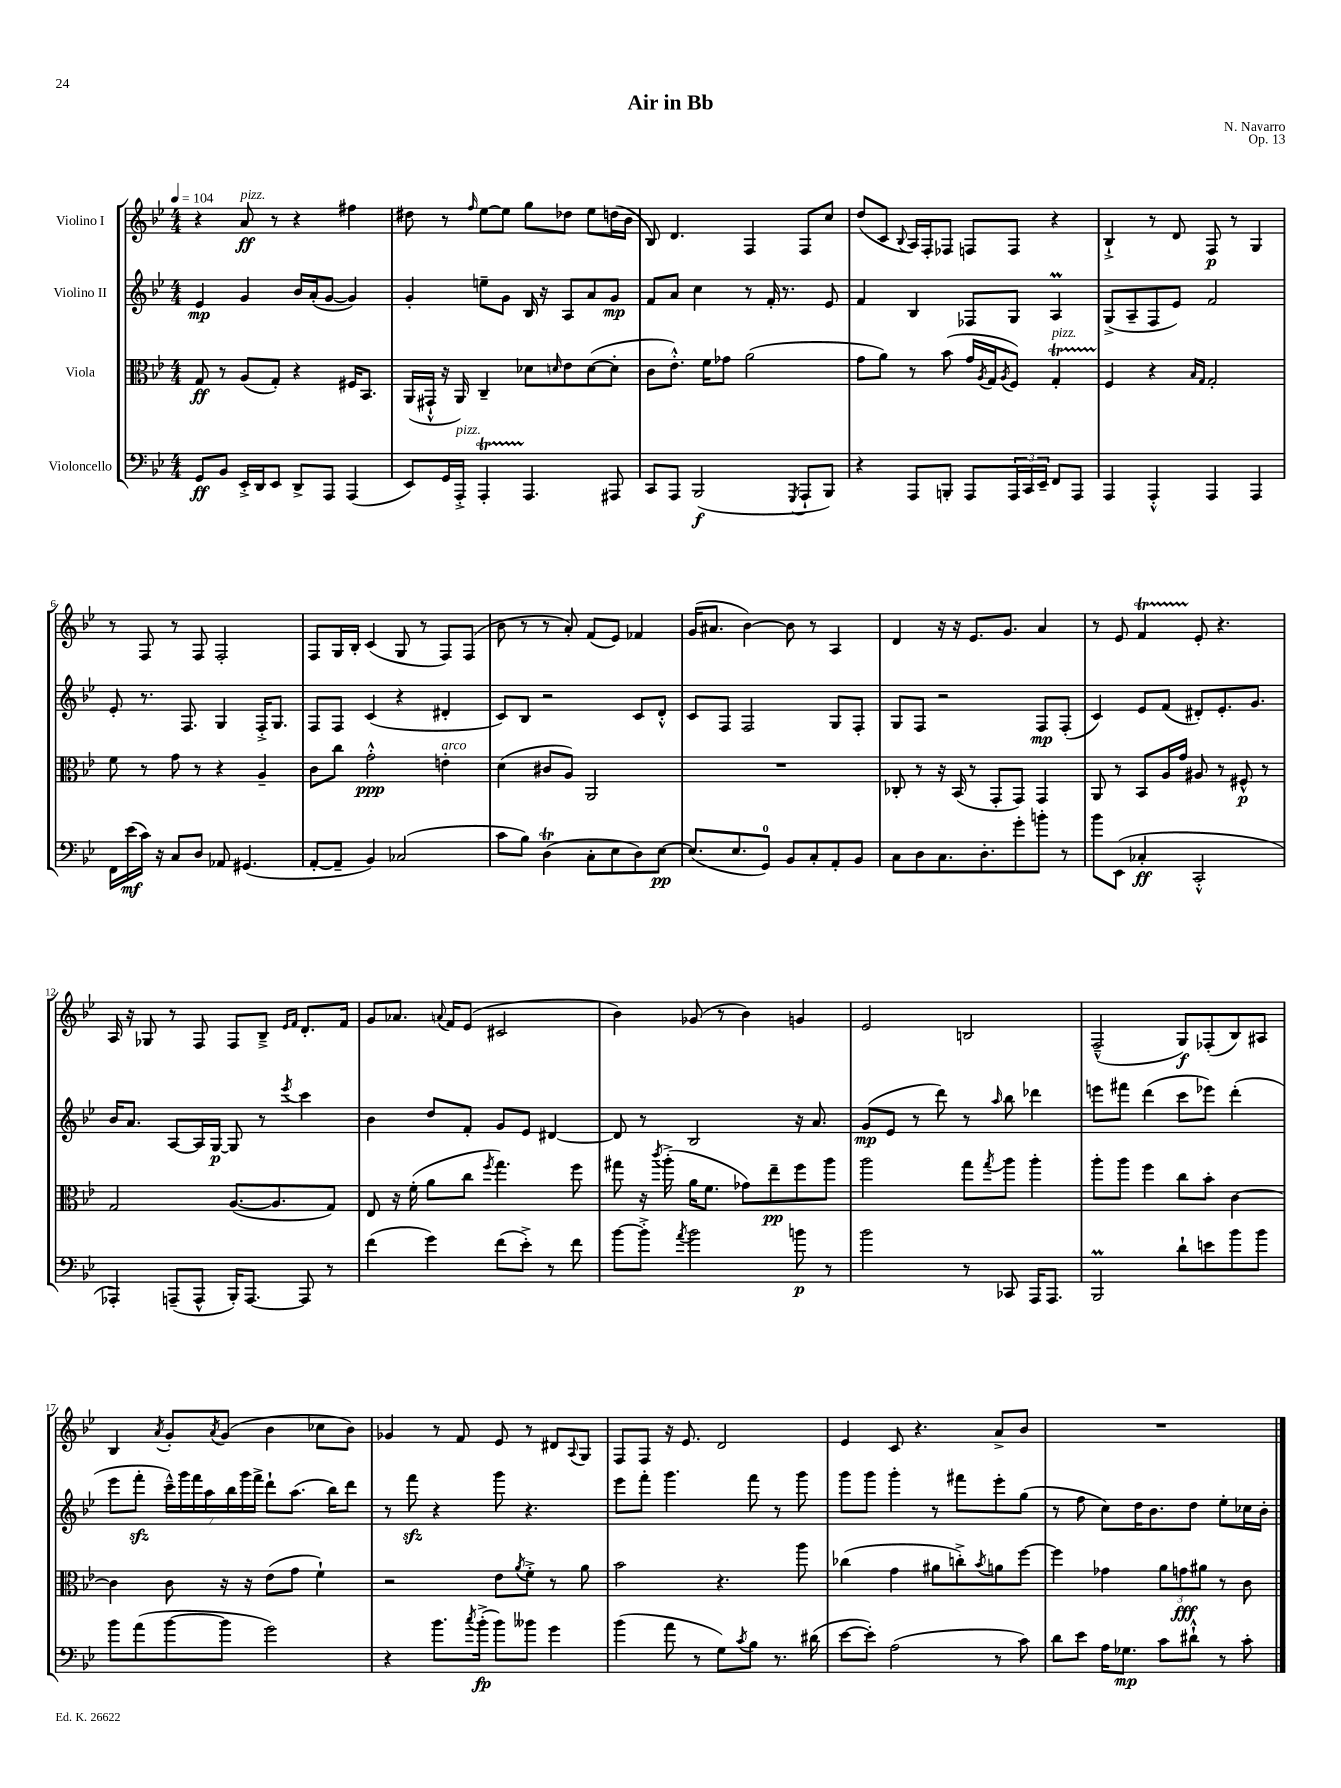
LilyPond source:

\header { title = "Air in Bb" composer = "N. Navarro" opus = "Op. 13" }
<<
\new StaffGroup <<
\new Staff = "s0" \with { instrumentName = "Violino I" } {
    \clef treble \key bes \major \numericTimeSignature \time 4/4 \tempo 4 = 104
    r4 a'8\ff^\markup { \italic "pizz." } r8 r4 fis''4 |
    dis''8 r8 \grace { f''16 } ees''8~ ees''8 g''8 des''8 ees''8 d''16( bes'16 |
    bes8) d'4. f4 f8 c''8 |
    d''8( c'8 \appoggiatura { bes8 } a16) f16-. fes8 f8 f8 r4 |
    bes4-!-> r8 d'8 f8\p r8 g4 |
    r8 f8 r8 f8 f2-. |
    f8 g16 bes16-. c'4( g8 r8 f8) f8( |
    bes'8 r8 r8 a'8-.) f'8( ees'8) fes'4 |
    g'16( ais'8. bes'4~) bes'8 r8 a4 |
    d'4 r16 r16 ees'8. g'8. a'4 |
    r8 ees'8 f'4\startTrillSpan ees'8-.\stopTrillSpan r4. |
    a16 r16 ges8 r8 f8 f8 bes8---> \grace { ees'16 f'16 } d'8.-. f'16 |
    g'8 aes'8. \appoggiatura { a'8 } f'16 ees'8( cis'2 |
    bes'4) ges'8( r8 bes'4) g'4 |
    ees'2 b2 |
    f2---^( g8\f) fes8-.( bes8) ais8 |
    bes4 \acciaccatura { a'8 } g'8-. \acciaccatura { a'8 } g'8( bes'4 ces''8 bes'8) |
    ges'4 r8 f'8 ees'8 r8 dis'8 \appoggiatura { a8 } g8 |
    f8 f8 r16 ees'8. d'2 |
    ees'4 c'8 r4. a'8-> bes'8 |
    R1 \bar "|." |
}
\new Staff = "s1" \with { instrumentName = "Violino II" } {
    \clef treble \key bes \major \numericTimeSignature \time 4/4
    ees'4\mp g'4 bes'16 a'16-.( g'8~ g'4) |
    g'4-. e''8-- g'8 bes16 r16 a8 a'8 g'8\mp |
    f'8 a'8 c''4 r8 f'16-. r8. ees'8 |
    f'4 bes4 fes8 g8 a4\prall |
    g8->( a8-- f8 ees'8) f'2 |
    ees'8-. r8. f8. g4 f16-.-> g8. |
    f8 f8 c'4( r4 dis'4-. |
    c'8) bes8 r2 c'8 d'8-.-^ |
    c'8 f8 f2 g8 f8-. |
    g8 f8 r2 f8\mp f8-.( |
    c'4) ees'8 f'8( dis'8-.) ees'8.-. g'8. |
    bes'16 a'8. a8~ a16 g16~\p g8 r8 \acciaccatura { ees'''8 } c'''4 |
    bes'4 d''8 f'8-. g'8 ees'8 dis'4~ |
    dis'8 r8 bes2 r16 a'8. |
    g'8\mp( ees'8 r8 d'''8) r8 \grace { a''16 } bes''8 des'''4 |
    e'''8 fis'''8 d'''4( c'''8 ees'''8) d'''4-.( |
    ees'''8 f'''8-.\sfz \tuplet 7/4 { c'''16---^) g'''16 f'''16 a''16 bes''16 g'''16 f'''16-> } d'''8-! a''8.( bes''16) d'''8 |
    r8 f'''8\sfz r4 g'''8 r4. |
    ees'''8 f'''8-. g'''4. f'''8 r8 g'''8 |
    g'''8 g'''8 g'''4-. r8 fis'''8 ees'''8-. g''8( |
    r8 f''8 c''8) d''16 bes'8. d''8 ees''8-. ces''16 bes'16-. \bar "|." |
}
\new Staff = "s2" \with { instrumentName = "Viola" } {
    \clef alto \key bes \major \numericTimeSignature \time 4/4
    g8\ff r8 a8( g8-.) r4 fis16 bes,8. |
    a,16( gis,16-!-^ r16 a,16) c4-- des'8 \grace { d'16 } ees'8 d'8~( d'8-. |
    c'8 ees'8.-.-^) f'16 ges'8 a'2( |
    g'8 a'8) r8 bes'8( g'16 \acciaccatura { a8 } g16 \acciaccatura { a8 } f8) g4-.\startTrillSpan^\markup { \italic "pizz." } |
    f4\stopTrillSpan r4 \grace { bes16 g16 } g2-. |
    f'8 r8 g'8 r8 r4 a4-- |
    c'8 c''8 g'2-.-^\ppp e'4-.^\markup { \italic "arco" } |
    d'4( cis'8 a8) a,2 |
    R1 |
    ces8-. r8 r16 bes,16( r8 g,8-. g,8) g,4 |
    a,8 r8 bes,8 a16 g'16 ais8 r8 fis8-^\p r8 |
    g2 a8.~( a8. g8) |
    ees8 r16 f'16-.( a'8 c''8 \acciaccatura { f''8 } g''4.) f''8 |
    gis''8 r16 \acciaccatura { c'''8 } a''16-.->( a'16 f'8. ges'8) ees''8--\pp f''8 a''8 |
    a''2 g''8 \acciaccatura { g''8 } a''8 a''4-. |
    a''8-. a''8 f''4 c''8 bes'8-. c'4~ |
    c'4 c'8 r16 r16 ees'8( g'8 f'4-!) |
    r2 ees'8 \acciaccatura { a'8 } f'8-.-> r8 a'8 |
    bes'2 r4. a''8 |
    ces''4( g'4 ais'8 c''8-.->) \acciaccatura { bes'8 } a'8 f''8~ |
    f''4 ges'4 \tuplet 3/2 { a'8 g'8\fff ais'8 } r8 c'8 \bar "|." |
}
\new Staff = "s3" \with { instrumentName = "Violoncello" } {
    \clef bass \key bes \major \numericTimeSignature \time 4/4
    g,8\ff bes,8 ees,16-.-> d,16 ees,8 d,8-> a,,8 a,,4( |
    ees,8) g,16 a,,16-.->^\markup { \italic "pizz." } a,,4-.\startTrillSpan a,,4.\stopTrillSpan ais,,8 |
    c,8 a,,8 bes,,2\f( \acciaccatura { g,,8 } a,,8-! bes,,8) |
    r4 a,,8 b,,8-. a,,8 \tuplet 3/2 { a,,16 c,16 ees,16-- } f,8 a,,8 |
    a,,4 a,,4-.-^ a,,4 a,,4 |
    f,16 ees'16\mf( c'16) r16 c8 d8 aes,8 gis,4.( |
    a,8~-. a,8-- bes,4) ces2( |
    c'8 bes8) d4\trill( c8-. ees8 d8) ees8~\pp |
    ees8.( ees8. g,8-0) bes,8 c8-. a,8-. bes,8 |
    c8 d8 c8. d8.-. g'8-. b'8-. r8 |
    bes'8 ees,8( ces4-.\ff c,2-.-^ |
    aes,,4-.) a,,8--( a,,8-^ bes,,16-.) a,,8.~ a,,8 r8 |
    f'4( g'4) f'8( ees'8-.->) r8 f'8 |
    bes'8~ bes'8-.-> \acciaccatura { a'8 } bes'2 b'8\p r8 |
    bes'2 r8 ces,8 a,,16 a,,8. |
    bes,,2\prall d'8-! e'8 bes'8 bes'8 |
    bes'8 a'8( bes'8~ bes'8 g'2) |
    r4 bes'8. \acciaccatura { c''8 } bes'16-.->\fp( bes'8) beses'8 g'4 |
    bes'4( a'8 r8 g8) \acciaccatura { c'8 } bes8 r8. dis'16( |
    ees'8~ ees'8-.) a2( r8 c'8) |
    d'8 ees'8 a16 ges8.\mp c'8 dis'8-!-^ r8 c'8-. \bar "|." |
}
>>
>>
